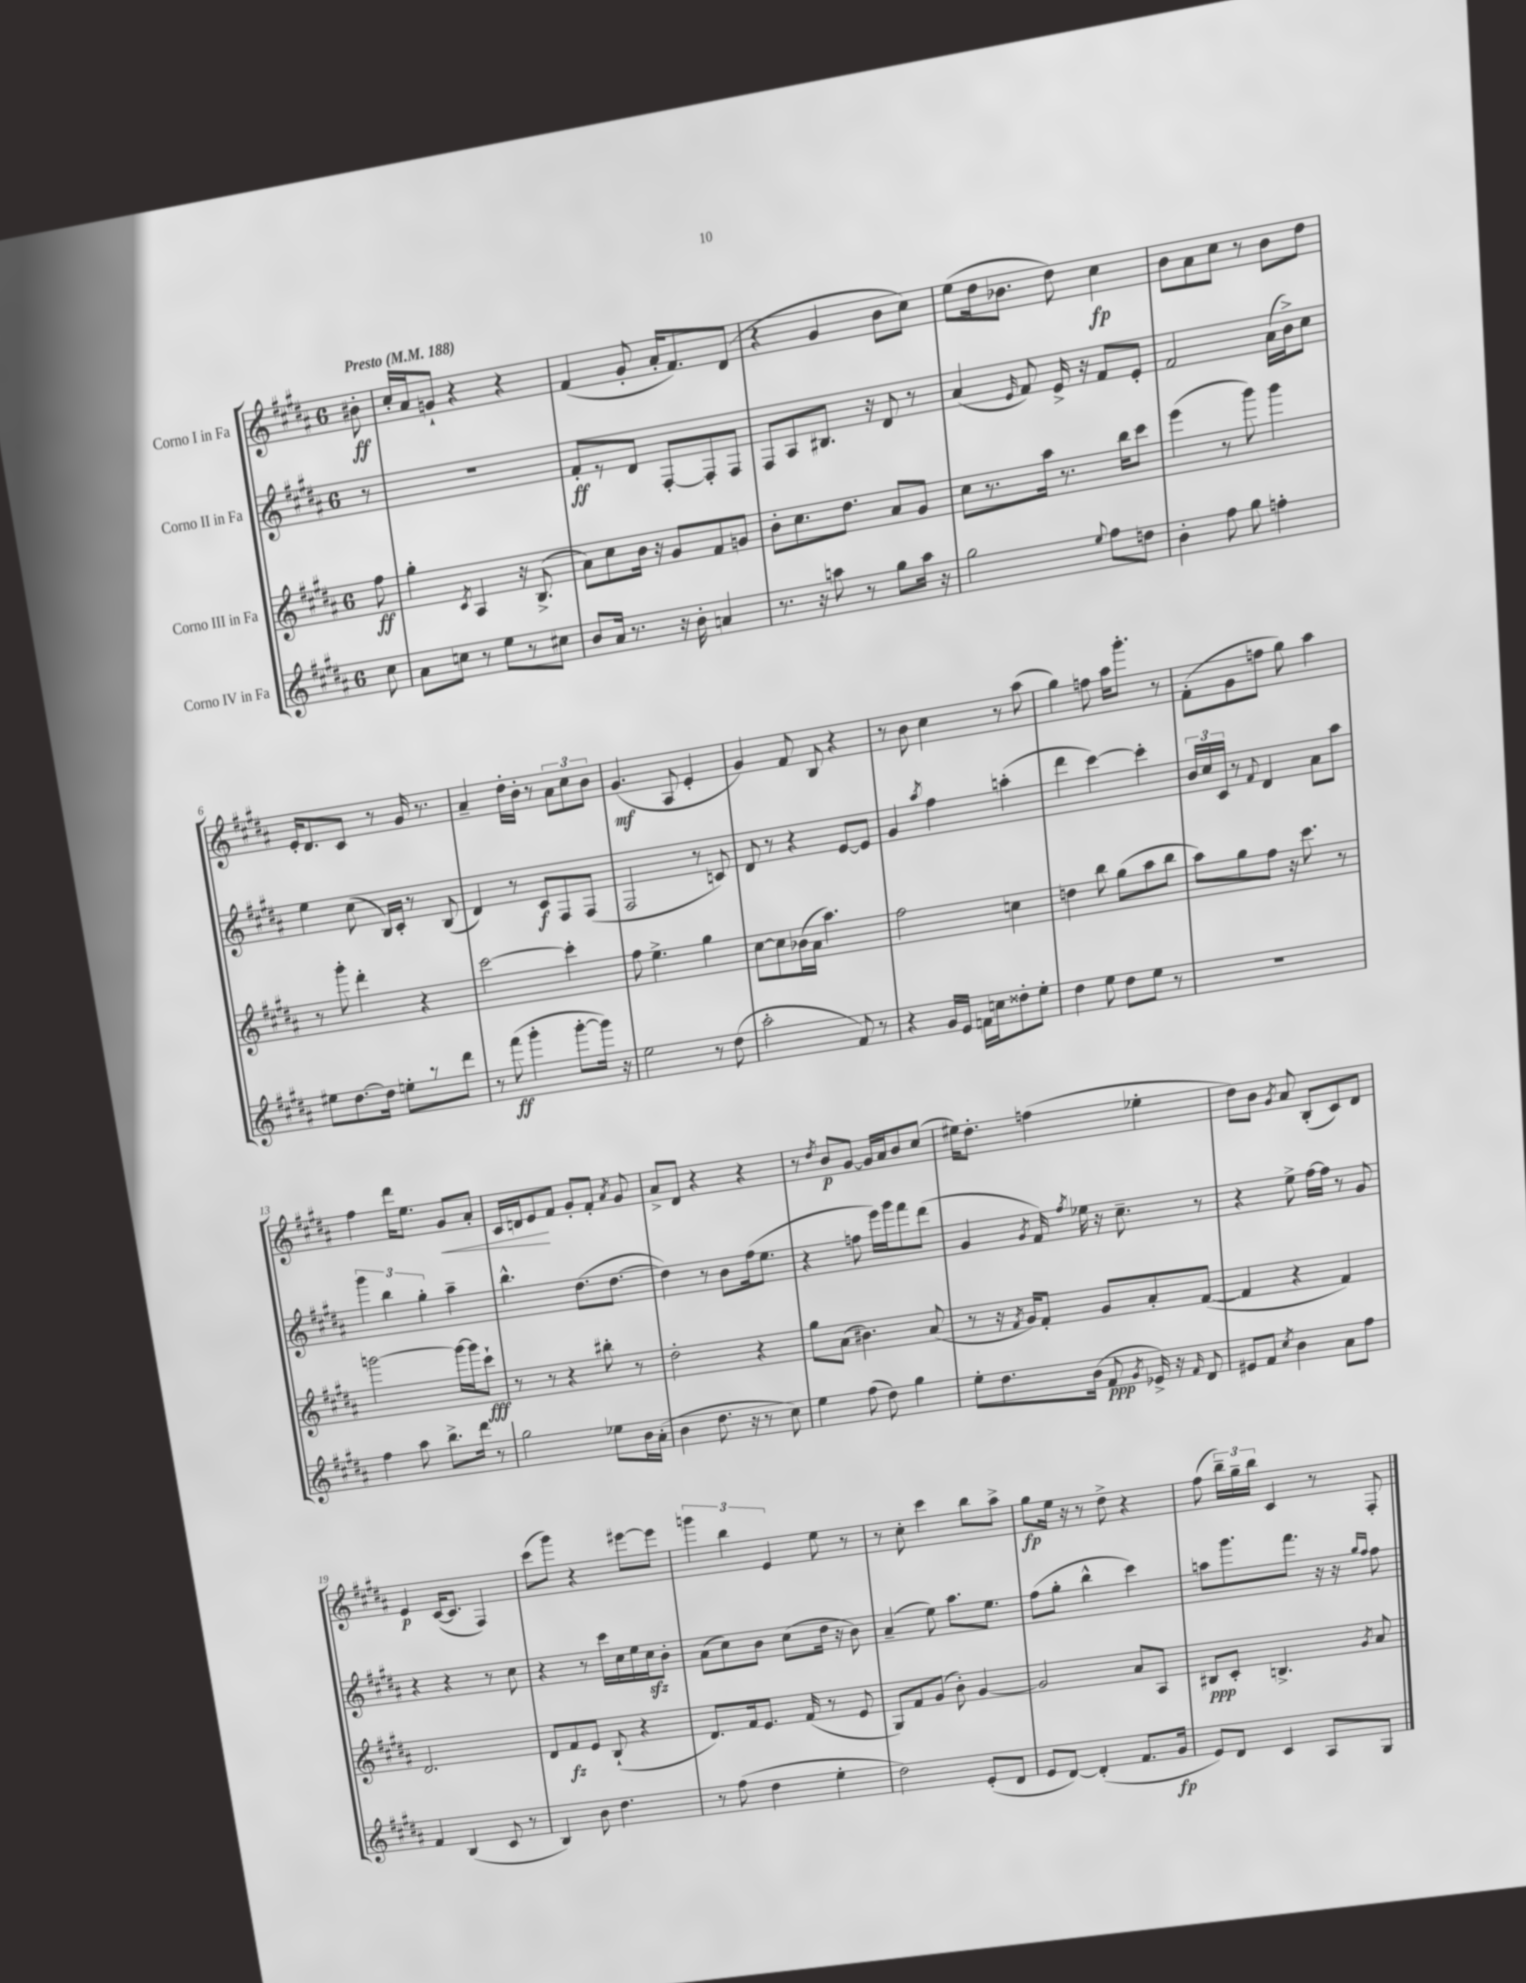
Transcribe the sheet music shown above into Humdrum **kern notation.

**kern	**kern	**kern	**kern
*staff4	*staff3	*staff2	*staff1
*clefG2	*clefG2	*clefG2	*clefG2
*k[f#c#g#d#a#]	*k[f#c#g#d#a#]	*k[f#c#g#d#a#]	*k[f#c#g#d#a#]
*M6/8	*M6/8	*M6/8	*M6/8
*MM188	*MM188	*MM188	*MM188
8cc#	8ff#	8r	8b#'
=	=	=	=
8a#	4gg#'	2.r	16cc#'
.	.	.	16a#
8cc	.	.	8g`
.	8qc#	.	.
8r	4A#	.	4r
8ee	.	.	.
8r	16r	.	4r
.	(8.B^	.	.
8cc#	.	.	.
=	=	=	=
8b	8a#)	8f#'	(4f#
16a#	8cc#	8r	.
8.r	.	.	.
.	16b	8d#	8g#'
.	16r	.	.
16r	8g#	[8F#'	16a#'
16b'	.	.	8.f#)
4a	8f#	8F#']	.
.	8g	8F#	(8d#
=	=	=	=
8.r	8b'	8F#	4r
.	8.cc#	8A#	.
16r	.	.	.
8aa	.	8.B#	4g#
.	8.dd#	.	.
8r	.	.	.
.	.	16r	.
8gg#	8a#	8d#	8b
16aa	8g#	8r	8cc#)
16r	.	.	.
=	=	=	=
2gg#	8cc#	(4a#	(8ee
.	8.r	.	16dd#
.	.	.	8.b-
.	.	16qqe	.
.	.	8f#)	.
.	16aa#	.	.
.	8.r	16e^	8dd#)
.	.	16r	.
8qqee	.	.	.
8ff#	.	8f#	4cc#
.	16bb	.	.
8dd	8ccc#	8e'	.
=	=	=	=
4b'	(4eee	2f#	8b
.	.	.	8a#
8ff#	8r	.	8cc#
8gg#	8ggg#)	.	8r
4ff'	4ggg#	(16a#	8b
.	.	16b^)	.
.	.	8cc#	8dd#
=	=	=	=
8ee#	8r	4ee	16e'
.	.	.	8.d#
[8.dd#	8ggg#'	.	.
.	4ddd#'	(8cc#	8c#
16dd#]	.	.	.
8ee'	.	16B)	8r
.	.	16c#'	.
8r	4r	8r	16g#
.	.	.	8.r
8ddd#	.	(8B	.
=	=	=	=
8r	[2ccc#	4d#)	4a#~
(8fff#	.	.	.
4ggg#'	.	8r	16dd#'
.	.	.	16b'
.	.	8c#	8r
[8ggg#'	4ccc#']	8F#	12a#
.	.	.	12cc#
16ggg#])	.	(8F#	.
.	.	.	12b
16r	.	.	.
=	=	=	=
2ee	8ff#	2F#	(4.g#
.	4.ee^	.	.
.	.	.	8A#
8r	4gg#	8r	4e'
(8dd#	.	8c)	.
=	=	=	=
2aa#'	[8cc#	8d#	4g#)
.	8cc#]	8r	.
.	(16b-	4r	8f#
.	16a#	.	.
.	4.aa#)	.	8B
8f#)	.	[8e	4r
8r	.	8e]	.
=	=	=	=
4r	2ff#	4g#	8r
.	.	.	8b
.	.	8qaa#	.
16g#	.	4ff#	4cc#
16e	.	.	.
16f	.	.	.
16cc	.	.	.
8dd##'	4cc	(4aa'	8r
8ee'	.	.	(8aa#
=	=	=	=
4dd#	4dd	4ddd#	4gg#)
8ee	8bb	[4ccc#)	8ff
8dd#	(8gg#	.	16aa#
.	.	.	8.ggg#'
8ee	8aa#	4ccc#']	.
8r	8bb	.	8r
=	=	=	=
2.r	8aa#)	24b	(8f#'
.	.	24cc#	.
.	.	24c#	.
.	8gg#	8r	8g#
.	.	8qqf#	.
.	8ff#	4d#	8ff
.	16r	.	8gg#)
.	8.ccc#	.	.
.	.	8a#	4aa#
.	8r	8aa#	.
=	=	=	=
4ff#	[2ggg	6ggg#	4ff#
.	.	6bb	.
8aa#	.	.	16ddd#
.	.	.	8.ee
.	.	6gg#'	.
8.bb^	.	.	.
.	16ggg_	4aa#~	8g#
16ddd#	16ggg]	.	.
8r	8ccc#`	.	8a#'
=	=	=	=
2gg#	8r	4.bb^^	16c#
.	.	.	16d
.	8r	.	8e
.	4r	.	8f#
.	.	(8.dd#	8g#'
8ee-	8bb#'	.	8f#'
.	.	[8.dd#	.
.	.	.	8qa#
16b	8r	.	8g#
(16a#'	.	.	.
=	=	=	=
4b	2dd#'	4dd#])	8a#^
.	.	.	8d#
8.dd#	.	8r	4r
.	.	8b	.
16r	.	.	.
8r	4r	(16ff#	4r
.	.	8.ee	.
8cc#)	.	.	.
=	=	=	=
4ee	8gg#	4r	8r
.	.	.	8qdd#
.	(8a#	.	8b
(8ff#	4.b#)	8ff	[8g#
8dd#)	.	16eee)	16g#]
.	.	16ggg#	16a#
4gg#	.	8fff#	8b
.	(8a#	(8ddd#	(8cc#
=	=	=	=
8ee'	8r	4g#	16ee#)
.	.	.	8.dd#'
8.dd#	16r	.	.
.	8qf#	.	.
.	16g#)	.	.
.	.	8qg#	.
.	8f#'	16f#)	(4ff
.	.	8qff#	.
(16b	.	16ee-	.
8f#	8g#	16r	.
.	.	8.cc#~	.
8qg#	.	.	.
16e-^)	8a#'	.	4ee-'
16r	.	.	.
16qqf#	.	.	.
8d#	([8f#	8r	.
=	=	=	=
8e#	4f#]	4r	8dd#)
8f#	.	.	8b
8qcc#	.	.	8qg#
4b	4r	8ee^	8a#
.	.	[16ff#	(8B'
.	.	16ff#]	.
8a#	4f#)	8r	8c#)
8ff#	.	8g#	8d#
=	=	=	=
4f#	2.d#	4r	4e
(4B	.	4r	([16c#
.	.	.	8.c#]
8c#	.	8r	4F#)
8r	.	8cc#	.
=	=	=	=
4B)	8d#	4r	(8ccc#
.	8f#	.	8ggg#)
8b	8e	8r	4r
4.dd#	(8B`	16ccc#	.
.	.	16cc#	.
.	4r	16ee	[8eee#
.	.	16cc#	.
.	.	8b'	8eee#]
=	=	=	=
8r	8.d#)	(8a#	6ggg
(8ff#	.	8cc#)	.
.	.	.	6bb
.	16f#	.	.
4dd#	8.e	8b	.
.	.	.	6e
.	.	(8cc#	.
.	(16f#	.	.
4ee'	8r	16dd#	8ee
.	.	16r	.
.	8e	8b)	8r
=	=	=	=
2dd#)	8G#)	(4a#~	8r
.	8f#	.	8cc#'
.	(8g#	8ee)	4ccc#
.	8b')	8.aa#	.
(8e'	[4g#	.	8bb
.	.	8.ee	.
8d#	.	.	8aa#^
=	=	=	=
8e	2g#]	(8ff#	8gg#
[8d#)	.	8gg#'	16ee
.	.	.	16r
(4d#']	.	4bb^^	8r
.	.	.	8dd#^
8.f#	8a#	4ccc#)	4r
.	8A#	.	.
16g#	.	.	.
=	=	=	=
8e)	8B#	8aa	(8ff#
8d#	8c#'	8.ggg#	24bb~)
.	.	.	24gg#~
.	.	.	24bb
4c#	4.B^	.	4c#
.	.	8.fff#	.
8A#	.	16r	8r
.	.	16r	.
.	.	16qqgg#	.
.	8qg#	16qqff#	.
8G#	8a#	8ff#	8F#'
==	==	==	==
*-	*-	*-	*-
